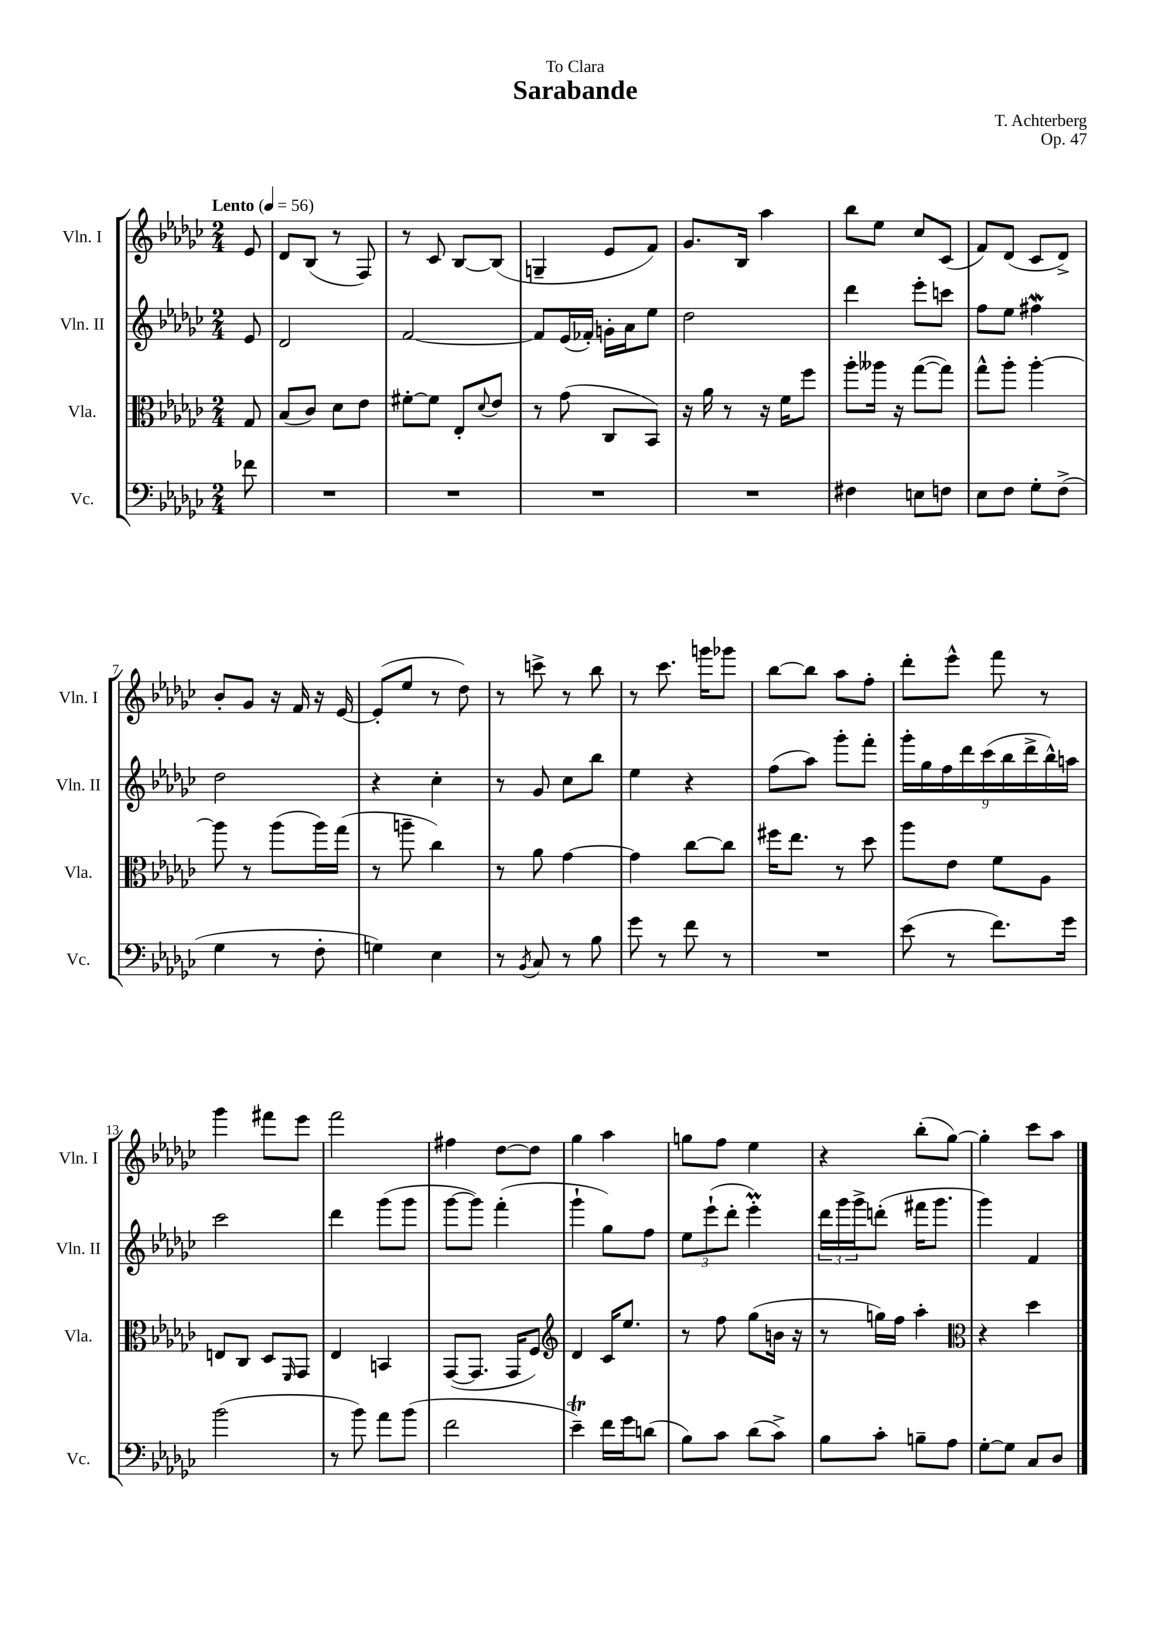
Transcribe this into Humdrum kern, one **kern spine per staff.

**kern	**kern	**kern	**kern
*staff4	*staff3	*staff2	*staff1
*clefF4	*clefC3	*clefG2	*clefG2
*k[b-e-a-d-g-c-]	*k[b-e-a-d-g-c-]	*k[b-e-a-d-g-c-]	*k[b-e-a-d-g-c-]
*M2/4	*M2/4	*M2/4	*M2/4
*MM56	*MM56	*MM56	*MM56
8f-\	8G-/	8e-/	8e-/
=	=	=	=
2r	(8B-/L	2d-/	8d-/L
.	8c-/J)	.	(8B-/J
.	8d-\L	.	8r
.	8e-\J	.	8F/)
=	=	=	=
2r	[8f#'\L	[2f/	8r
.	8f#\]J	.	8c-/
.	8E-'/L	.	[8B-/L
.	8qqd-/	.	.
.	8e-/J	.	(8B-/]J
=	=	=	=
2r	8r	8f/]L	4G~/
.	(8g-\	(16e-/L	.
.	.	16f-'/JJ)	.
.	8C-/L	16g'\LL	8e-/L
.	.	16a-\J	.
.	8BB-/J)	8ee-\J	8f/J)
=	=	=	=
2r	16r	2dd-\	8.g-/L
.	16a-\	.	.
.	8r	.	.
.	.	.	16B-/Jk
.	16r	.	4aa-\
.	16f\LK	.	.
.	8ff\J	.	.
=	=	=	=
4F#\	8aa-'\L	4ddd-\	8bb-\L
.	16aa--\Jk	.	8ee-\J
.	16r	.	.
8E\L	([8gg-\L	8eee-'\L	8cc-/L
8F\J	8gg-\]J)	8ccc\J	(8c-/J
=	=	=	=
8E-\L	8gg-^^\L	8ff\L	8f/L)
8F\J	8aa-'\J	8ee-\J	(8d-/J
8G-'\L	[4aa-'\	4ff#\	8c-/L
(8F^\J	.	.	8d-^/J)
=	=	=	=
4G-\	8aa-\]	2dd-\	8b-'/L
.	8r	.	8g-/J
8r	(8aa-\L	.	16r
.	.	.	16f/
8F'\	16aa-\L)	.	16r
.	(16gg-\JJ	.	[16e-/
=	=	=	=
4G\)	8r	4r	(8e-'/]L
.	8aa~\	.	8ee-/J
4E-\	4cc-\)	4cc-'\	8r
.	.	.	8dd-\)
=	=	=	=
8r	8r	8r	8r
8qBB-/	.	.	.
8C-/	8a-\	8g-/	8ccc^\
8r	[4g-\	8cc-\L	8r
8B-\	.	8bb-\J	8bb-\
=	=	=	=
8g-\	4g-\]	4ee-\	8r
8r	.	.	8.ccc-\
8f\	[8cc-\L	4r	.
.	.	.	16ggg\LK
8r	8cc-\]J	.	8ggg-\J
=	=	=	=
2r	16ff#\LK	(8ff\L	[8bb-\L
.	8.ee-\J	.	.
.	.	8aa-\J)	8bb-\]J
.	8r	8ggg-'\L	8aa-\L
.	8dd-\	8fff'\J	8ff'\J
=	=	=	=
(8e-\	8aa-\L	18ggg-'\LL	8ddd-'\L
.	.	18gg-\	.
.	.	18ff\	.
8r	8e-\J	.	8eee-^^\J
.	.	18ddd-\	.
.	.	(18ccc-\	.
8.f\L)	8f\L	.	8fff\
.	.	18bb-\	.
.	.	18ddd-^\	.
.	8A-\J	.	8r
.	.	18bb-^^\)	.
16g-\Jk	.	.	.
.	.	18aa\JJ	.
=	=	=	=
(2b-\	8E/L	2ccc-\	4ggg-\
.	8C-/J	.	.
.	8D-/L	.	8fff#\L
.	16qqFF/	.	.
.	8GG-/J	.	8eee-\J
=	=	=	=
8r	4E-/	4ddd-\	2fff\
8b-\)	.	.	.
8a-\L	4BB/	(8ggg-\L	.
(8b-\J	.	8ggg-\J	.
=	=	=	=
2f\	([8GG-/L	[8ggg-\L	4ff#\
.	8.GG-/]J	8ggg-\]J)	.
.	.	(4fff'\	[8dd-\L
.	16GG-/LK	.	.
.	8F/J)	.	8dd-\]J
=	=	=	=
*	*clefG2	*	*
4e-~\)	4d-/	4ggg-`\	4gg-\
16f\LL	16c-/LK	8gg-\L)	4aa-\
16g-\J	8.ee-/J	.	.
(8d\J	.	8ff\J	.
=	=	=	=
8B-\L)	8r	12ee-\L	8gg\L
.	.	(12eee-`\	.
8c-\J	8ff\	.	8ff\J
.	.	12ddd-'\J	.
(8d-\L	(8gg-\L	4eee-'\)	4ee-\
8c-^\J)	16b\Jk	.	.
.	16r	.	.
=	=	=	=
8B-\L	8r	24ddd-\LL	4r
.	.	24ggg-\	.
.	.	24ggg-^\J	.
8c-'\J	16gg\LL)	(8ddd'\J	.
.	16ff\JJ	.	.
8B~\L	4aa-'\	16fff#\LK	(8bb-'\L
.	.	8.ggg-\J	.
8A-\J	.	.	[8gg-\J)
=	=	=	=
*	*clefC3	*	*
[8G-'\L	4r	4ggg-\)	4gg-'\]
8G-\]J	.	.	.
8C-/L	4dd-\	4f/	8ccc-\L
8D-/J	.	.	8aa-\J
==	==	==	==
*-	*-	*-	*-
